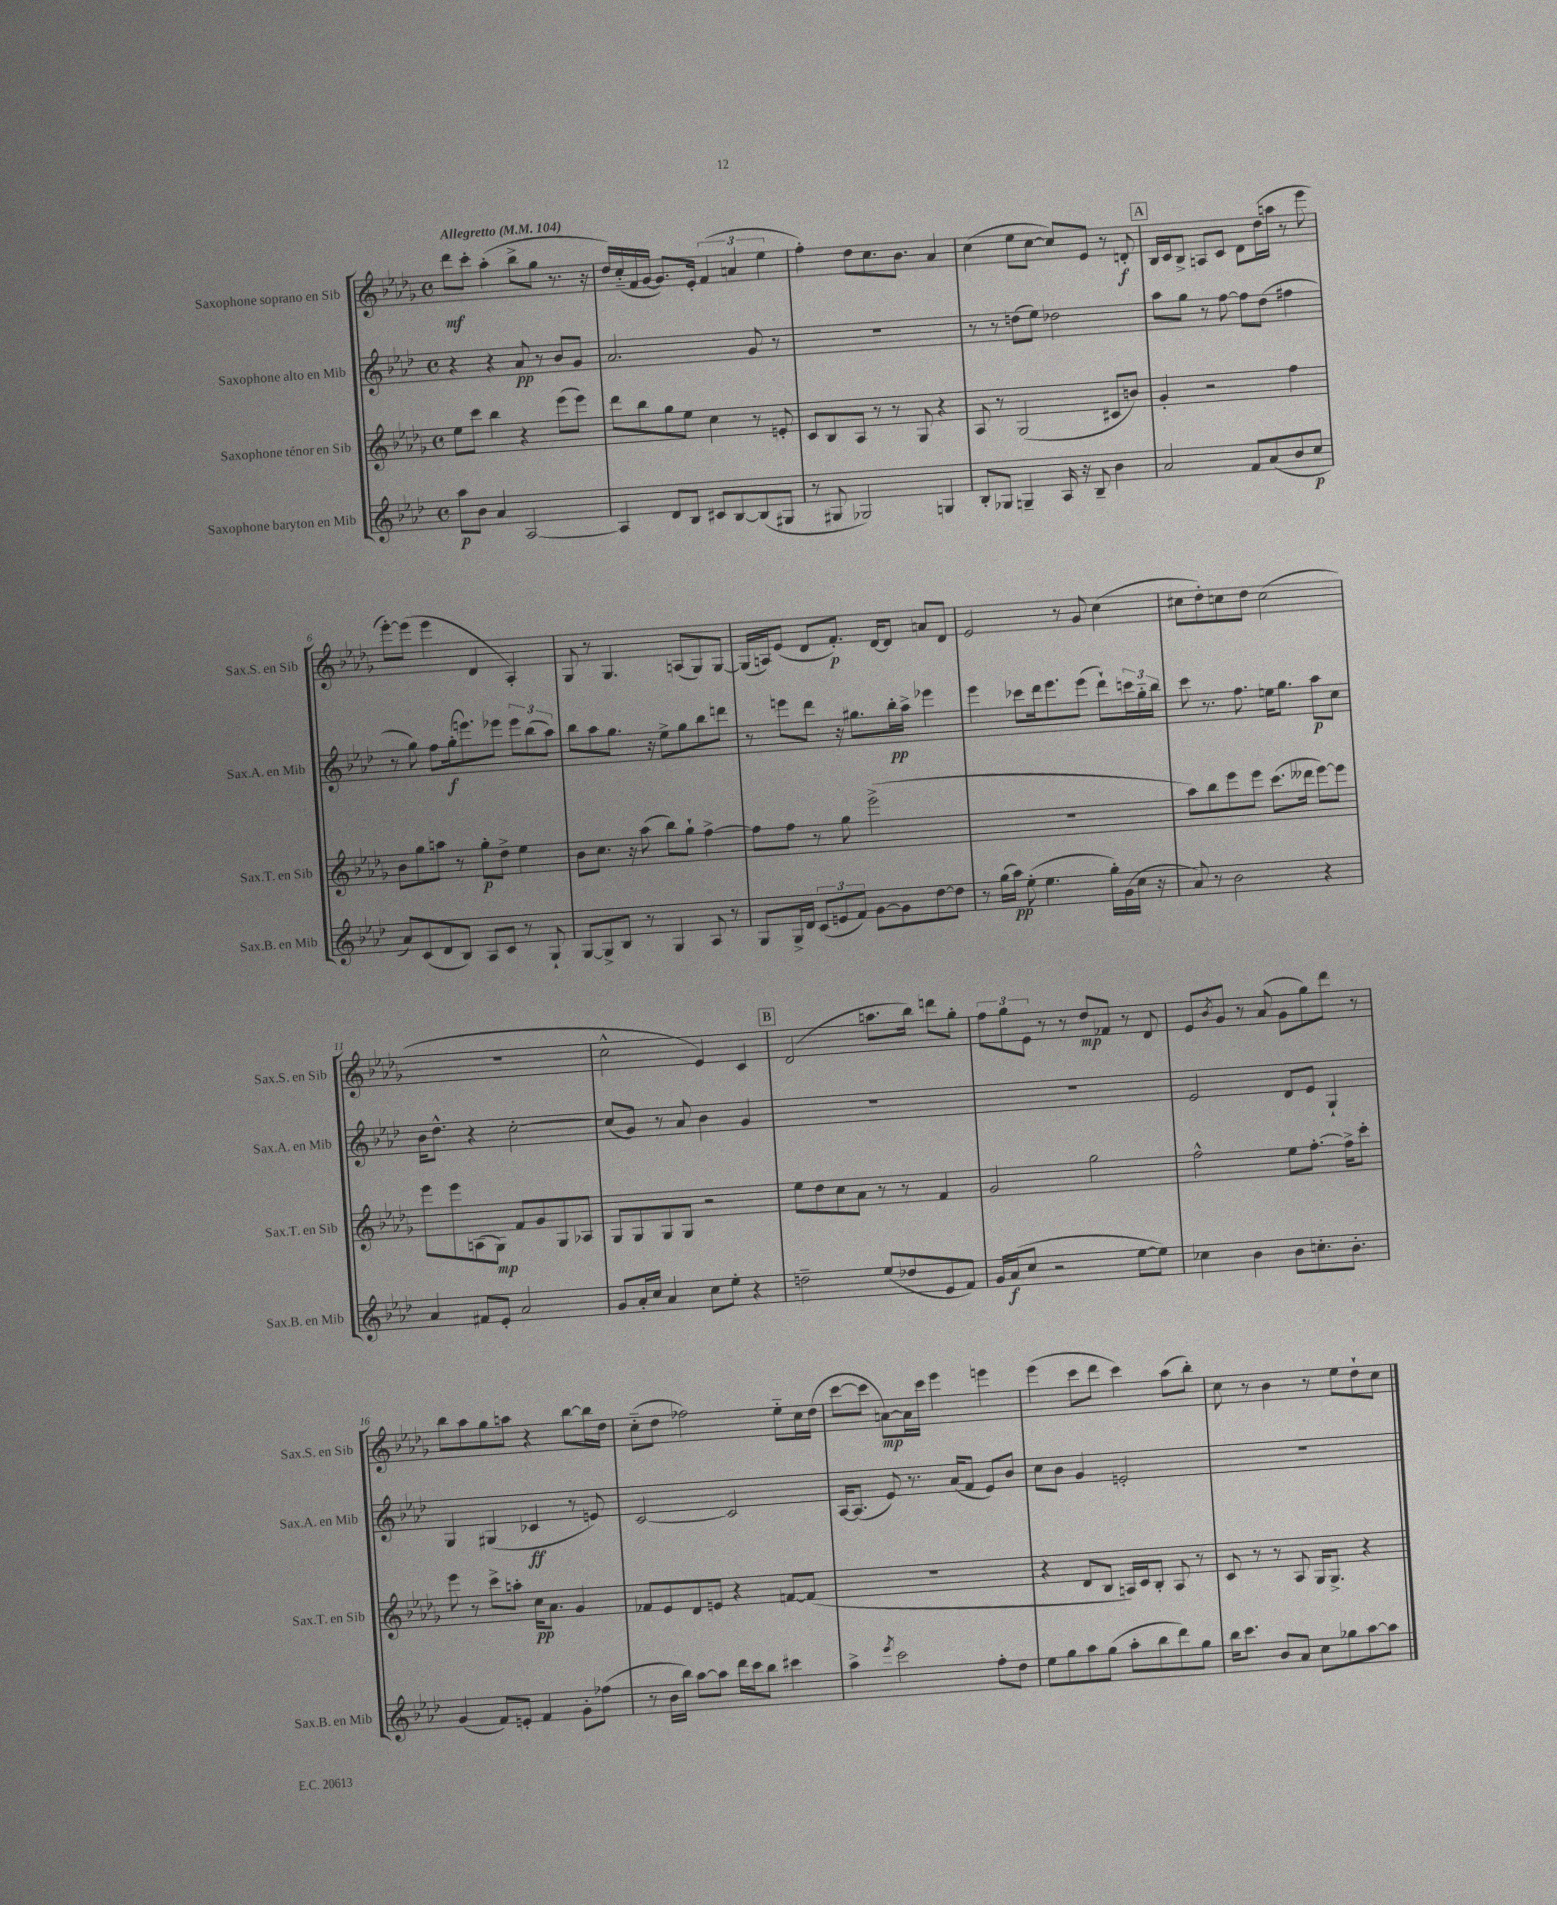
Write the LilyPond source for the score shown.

<<
\new StaffGroup <<
\new Staff = "s0" \with { instrumentName = "Saxophone soprano en Sib" shortInstrumentName = "Sax.S. en Sib" } {
    \clef treble \key des \major \defaultTimeSignature \time 4/4 \tempo "Allegretto" 4 = 104
    des'''8\mf c'''8-. aes''4-.( bes''8-> ges''8 r8. r16 |
    des''16) c''16-_( f'16 ges'16~ ges'8.) ees'16-. \tuplet 3/2 { f'4( a'4 ees''4 } |
    f''4-.) des''8 c''8. bes'8. aes'4 |
    c''4( ees''8 c''8~ c''8) ees'8 r8 d'8-.\f |
    \mark \markup { \box "A" } bes16 c'16 bes8-> a8 c'8 des'8 des''16( a''16 r8 ees'''8 |
    ees'''8~-.) ees'''8( ees'''4 des'4 aes4-.) |
    ges8 r8 ges4. a8( ges8) ges8~ |
    ges16( a16) ees'8( des'8 f'8.-.\p) des'16~ des'8 a'8 des'8 |
    ees'2 r8 ges'8 c''4( |
    cis''8 des''8-.) c''8 des''8 c''2( |
    R1 |
    c''2-^ ees'4) c'4 |
    \mark \markup { \box "B" } des'2( a''8. bes''16) d'''8 ges''8-. |
    \tuplet 3/2 { f''8 ges''8 ees'8 } r8 r8 des''8\mp fes'8 r8 des'8 |
    ees'8 \acciaccatura { bes'8 } ges'8 r8 aes'8( ges'8 ges''8) des'''8 r8 |
    bes''8 aes''8 ges''8 a''8 r4 bes''8~ bes''16 des''16 |
    c''8-_( des''8 fes''2) ees''8-_ c''16 des''16( |
    c'''8~ c'''8 a'8~\mp) a'16 c'''16 ees'''4 e'''4 |
    ees'''4( c'''8 des'''8 c'''4) aes''8( bes''8-.) |
    c''8 r8 bes'4 r8 ees''8 des''8-! c''8 \bar "|." |
}
\new Staff = "s1" \with { instrumentName = "Saxophone alto en Mib" shortInstrumentName = "Sax.A. en Mib" } {
    \clef treble \key aes \major \defaultTimeSignature \time 4/4
    r4 r4 aes'8\pp r8 bes'8 g'8 |
    aes'2. g'8 r8 |
    R1 |
    r8 r8 d''8( ees''8) des''2 |
    \mark \markup { \box "A" } aes''8 g''8 r8 f''8~ f''8 des''8( fis''4 |
    r8 g''8) f''8 g''16-.\f( e'''8.) ees'''8 \tuplet 3/2 { ees'''8 bes''8( aes''8) } |
    bes''8 aes''8 g''8. r16 ees''8-> g''8 bes''8 d'''8 |
    r8 e'''8 des'''8 r16 gis''8. bes''16-.\pp aes''16-> ees'''4 |
    ees'''4 ces'''8 des'''16 ees'''8. ees'''8( des'''8-!) \tuplet 3/2 { c'''16 g''16-_ bes''16 } |
    c'''8 r8. f''8. e''16 g''8. aes''8\p c''8 |
    bes'16 des''8.-^ r4 c''2~-. |
    c''8( g'8) r8 aes'8 bes'4 g'4 |
    \mark \markup { \box "B" } R1 |
    R1 |
    ees'2 des'8 ees'8 g4-! |
    g4 gis4( ces'4\ff r8 e'8) |
    c'2~ c'2 |
    aes16~ aes8.( ees'8) r8. aes'16( f'8 ees'8) bes'8 |
    c''8 bes'8 g'4 e'2-. |
    R1 \bar "|." |
}
\new Staff = "s2" \with { instrumentName = "Saxophone ténor en Sib" shortInstrumentName = "Sax.T. en Sib" } {
    \clef treble \key des \major \defaultTimeSignature \time 4/4
    ees''8 c'''8 bes''4 r4 ees'''8( ees'''8) |
    des'''8 bes''8 ges''8 ees''8 c''4 r8 e'8-. |
    c'8 bes8 aes8 r8 r8 ges8 r4 |
    aes8 r8 ges2( cis'8 b'8) |
    \mark \markup { \box "A" } ges'4-. r2 f''4 |
    bes'8 ges''8 a''8 r8 ges''8-.\p des''8-> ees''4 |
    bes'8 c''8. r16 aes''8( bes''8) ges''8-! f''4~-> |
    f''8 f''8 r8 ges''8 ees'''2->( |
    R1 |
    aes''8) bes''8 ees'''8 ees'''8 c'''8.( deses'''16 ees'''8~) ees'''8 |
    ees'''8 ees'''8 a8( ges8\mp) f'8 ges'8 ges8 aes8 |
    ges8 ges8 ges8 ges8 r2 |
    \mark \markup { \box "B" } ees''8 des''8 c''8 aes'8 r8 r8 f'4 |
    ges'2 ges''2 |
    f''2-^ ees''8 f''8.~-. f''16-> c'''8-. |
    ees'''8 r8 c'''8-> a''8-. c''16\pp aes'8. ges'4 |
    fes'8 ees'8 des'8 e'8 r4 f'8~ f'8( |
    R1 |
    r4 des'8 bes8 a16) c'16 bes8-. a8 r8 |
    c'8 r8 r8 aes8 ges16 ges8.-> r4 \bar "|." |
}
\new Staff = "s3" \with { instrumentName = "Saxophone baryton en Mib" shortInstrumentName = "Sax.B. en Mib" } {
    \clef treble \key aes \major \defaultTimeSignature \time 4/4
    aes''8\p bes'8 aes'4 aes2~ |
    aes4 des'8 bes8 cis'8 bes8~ bes8( gis8 |
    r8 gis8 ges2) g4 |
    bes8-. ges8 g4-- aes16 r16 bes8-- bes'4 |
    \mark \markup { \box "A" } aes'2 f'8 aes'8( bes'8 c''8\p |
    aes'8) c'8( des'8 bes8) aes8 c'8 r8 g8-! |
    g8~ g8-> bes8 r8 g4 aes8 r8 |
    g8 g16-> des'16 \tuplet 3/2 { c'8( e'8 f'8) } g'8~ g'8 des''8~ des''8 |
    r8 g''16( aes''16\pp) ees''8-.( ees''4. g''16-.) g'16( c''16 r16 |
    aes'8) r8 bes'2 r4 |
    aes'4 fis'8 ees'8-. aes'2 |
    g'8 aes'16-. c''16 aes'4 c''8 ees''8-. r4 |
    \mark \markup { \box "B" } d''2-- ees''8( des''8 ees'8 f'8) |
    g'16 aes'16\f( c''8 r2 ees''8~ ees''8) |
    ces''4 bes'4 bes'8 c''8.-. bes'8.-. |
    g'4( f'8) e'8-. f'4 g'8-. fes''8( |
    r8 bes'16 bes''16) aes''8~ aes''8 des'''16 c'''16 bes''8 cis'''4 |
    aes''4-> \acciaccatura { ees'''8 } c'''2 f''8-. des''8 |
    ees''8 g''8 aes''8 g''8( aes''8-. bes''8 des'''8) g''8 |
    bes''16 c'''8. bes'8 aes'8 c''8 ges''8 aes''8~ aes''8 \bar "|." |
}
>>
>>
